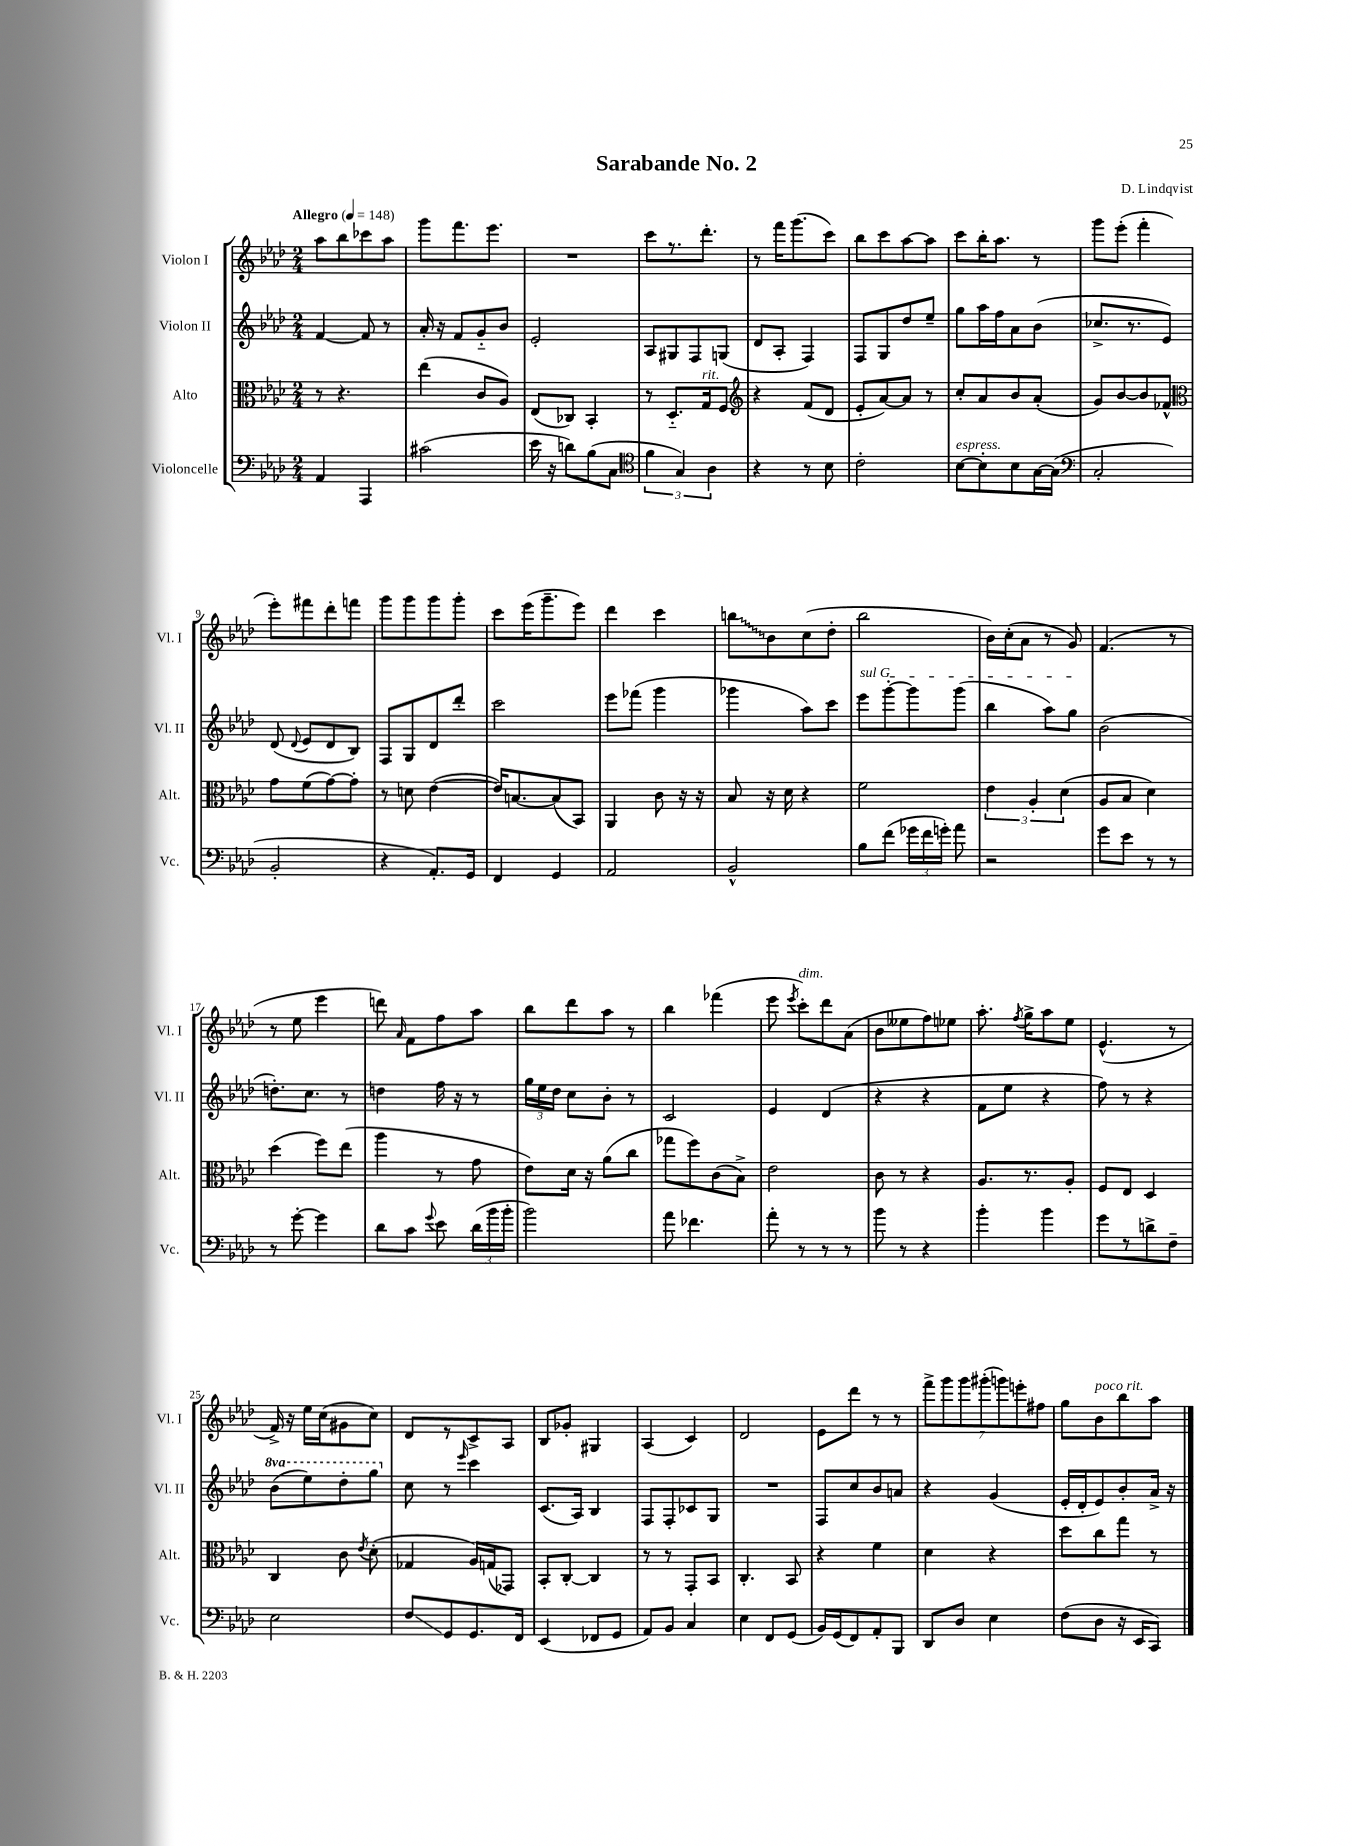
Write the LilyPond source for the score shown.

\header { title = "Sarabande No. 2" composer = "D. Lindqvist" }
<<
\new StaffGroup <<
\new Staff = "s0" \with { instrumentName = "Violon I" shortInstrumentName = "Vl. I" } {
    \clef treble \key aes \major \numericTimeSignature \time 2/4 \tempo "Allegro" 4 = 148
    \autoBeamOff aes''8[ bes''8 ces'''8 aes''8] |
    g'''8[ f'''8. ees'''8.] |
    R2 |
    c'''8[ r8. des'''8.]-. |
    r8 f'''16[ g'''8.( c'''8]) |
    bes''8[ c'''8 aes''8~ aes''8] |
    c'''8[ bes''16-. aes''8.] r8 |
    g'''8[ ees'''8]-.( f'''4-. |
    ees'''8[-.) fis'''8 des'''8-. f'''8] |
    g'''8[ g'''8 g'''8 g'''8]-. |
    c'''8[ ees'''16( g'''8.-- ees'''8]) |
    des'''4 c'''4 |
    \once \override Glissando.style = #'zigzag b''8[\glissando bes'8 c''8( des''8]-. |
    bes''2 |
    bes'16[) c''16-.( aes'8] r8 g'8) |
    f'4.( r8 |
    r8 ees''8 ees'''4 |
    d'''8) \grace { aes'16 } f'8[ f''8 aes''8] |
    bes''8[ des'''8 aes''8] r8 |
    bes''4 fes'''4( |
    ees'''8 \acciaccatura { ees'''8 } c'''8[-.^\markup { \italic "dim." }) des'''8 aes'8]( |
    bes'8[ eeses''8 f''8) ees''8] |
    aes''8.-. \acciaccatura { f''8 } g''16[-> aes''8 ees''8] |
    ees'4.-^( r8 |
    f'16->) r16 ees''16[ c''16( gis'8 c''8]) |
    des'8[ r8 c'8-> aes8] |
    bes8[ ges'8]-. gis4 |
    aes4( c'4) |
    des'2 |
    ees'8[ des'''8] r8 r8 |
    \tuplet 7/4 { f'''8[-> g'''8 g'''8 gis'''8-.( g'''8) e'''8-. fis''8] } |
    g''8[ bes'8^\markup { \italic "poco rit." } bes''8 aes''8] \bar "|." |
}
\new Staff = "s1" \with { instrumentName = "Violon II" shortInstrumentName = "Vl. II" } {
    \clef treble \key aes \major \numericTimeSignature \time 2/4 \set Staff.ottavationMarkups = #ottavation-simple-ordinals
    \autoBeamOff f'4~ f'8 r8 |
    aes'16-. r16 f'8[ g'8-_ bes'8] |
    ees'2-. |
    aes8[ gis8 f8 g8]( |
    des'8[ aes8]-. f4) |
    f8[ g8 des''8 ees''8]-- |
    g''8[ aes''16 f''16 aes'8 bes'8]( |
    ces''8.[-> r8. ees'8]) |
    des'8( \appoggiatura { des'8 } ees'8[ des'8 bes8]) |
    f8[ g8 des'8 des'''8]-. |
    c'''2 |
    ees'''8[ fes'''8]( g'''4 |
    ges'''4 aes''8[) c'''8] |
    \once \override TextSpanner.bound-details.left.text = \markup { \italic "sul G" } ees'''8[\startTextSpan g'''8~-. g'''8 g'''8]( |
    bes''4 aes''8[) g''8]\stopTextSpan |
    bes'2( |
    d''8.[-.) c''8.] r8 |
    d''4 f''16 r16 r8 |
    \tuplet 3/2 { g''16[ ees''16 des''16] } c''8[ bes'8]-. r8 |
    c'2 |
    ees'4 des'4( |
    r4 r4 |
    f'8[ ees''8] r4 |
    f''8) r8 r4 |
    \ottava #1 bes''8[( ees'''8) des'''8-. g'''8] \ottava #0 |
    c''8 r8 \grace { ees'''16 } c'''4 |
    c'8.[( aes16]) bes4 |
    f8[ f8-. ces'8 g8] |
    R2 |
    f8[ c''8 bes'8 a'8] |
    r4 g'4( |
    ees'16[-. des'16-. ees'8) bes'8-. aes'16]-> r16 \bar "|." |
}
\new Staff = "s2" \with { instrumentName = "Alto" shortInstrumentName = "Alt." } {
    \clef alto \key aes \major \numericTimeSignature \time 2/4
    \autoBeamOff r8 r4. |
    ees''4( c'8[ aes8]) |
    ees8[( ces8]) bes,4-. |
    r8 des8.[-_ g16^\markup { \italic "rit." } f8] |
    \clef treble r4 f'8[( des'8] |
    ees'8[-. aes'8~) aes'8] r8 |
    c''8[-. aes'8 bes'8 aes'8]-.( |
    g'8[) bes'8~ bes'8 fes'8]-^ |
    \clef alto g'8[ f'8( g'8~) g'8]-. |
    r8 d'8 ees'4~( |
    ees'16[) b8.~ b8( bes,8]) |
    aes,4 c'8 r16 r16 |
    bes8 r16 des'16 r4 |
    f'2 |
    \tuplet 3/2 { ees'4 aes4-. des'4( } |
    aes8[ bes8] des'4) |
    des''4( f''8[) ees''8]( |
    aes''4 r8 g'8 |
    ees'8[) des'16] r16 aes'8[( c''8] |
    ges''8[ f''8) c'8( bes8]->) |
    ees'2 |
    c'8 r8 r4 |
    aes8.[ r8. aes8]-. |
    f8[ ees8] des4 |
    c4 c'8 \acciaccatura { ees'8 } des'8-.( |
    ges4 aes16[) g16( ges,8]) |
    bes,8[-. c8]~-. c4 |
    r8 r8 g,8[-. bes,8] |
    c4.-. bes,8 |
    r4 f'4 |
    des'4 r4 |
    des''8[ c''8 g''8] r8 \bar "|." |
}
\new Staff = "s3" \with { instrumentName = "Violoncelle" shortInstrumentName = "Vc." } {
    \clef bass \key aes \major \numericTimeSignature \time 2/4
    \autoBeamOff aes,4 aes,,4 |
    cis'2( |
    ees'16 r16 d'8[) bes8( c8] |
    \clef tenor \tuplet 3/2 { f'4 g4) aes4 } |
    r4 r8 bes8 |
    c'2-. |
    bes8[~^\markup { \italic "espress." } bes8-. bes8 g16~ g16]( |
    \clef bass c2-. |
    bes,2-. |
    r4 aes,8.[-.) g,16] |
    f,4 g,4 |
    aes,2 |
    bes,2-^ |
    bes8[ f'8]( \tuplet 3/2 { ges'16[ f'16 g'16]-.) } aes'8 |
    r2 |
    g'8[ ees'8] r8 r8 |
    r8 g'8~-. g'4 |
    des'8[ c'8] \appoggiatura { g'8 } ees'8 \tuplet 3/2 { des'16[( bes'16 bes'16]-. } |
    bes'2) |
    aes'8 fes'4. |
    aes'8-. r8 r8 r8 |
    bes'8 r8 r4 |
    bes'4-. bes'4 |
    g'8[ r8 d'8-> f8]-- |
    ees2 |
    f8[\glissando g,8 g,8. f,16] |
    ees,4( fes,8[ g,8] |
    aes,8[) bes,8] c4 |
    ees4 f,8[ g,8]( |
    bes,16[) g,16( f,8) aes,8-. bes,,8] |
    des,8[ des8] ees4 |
    f8[( des8] r16 ees,16[ c,8]) \bar "|." |
}
>>
>>
